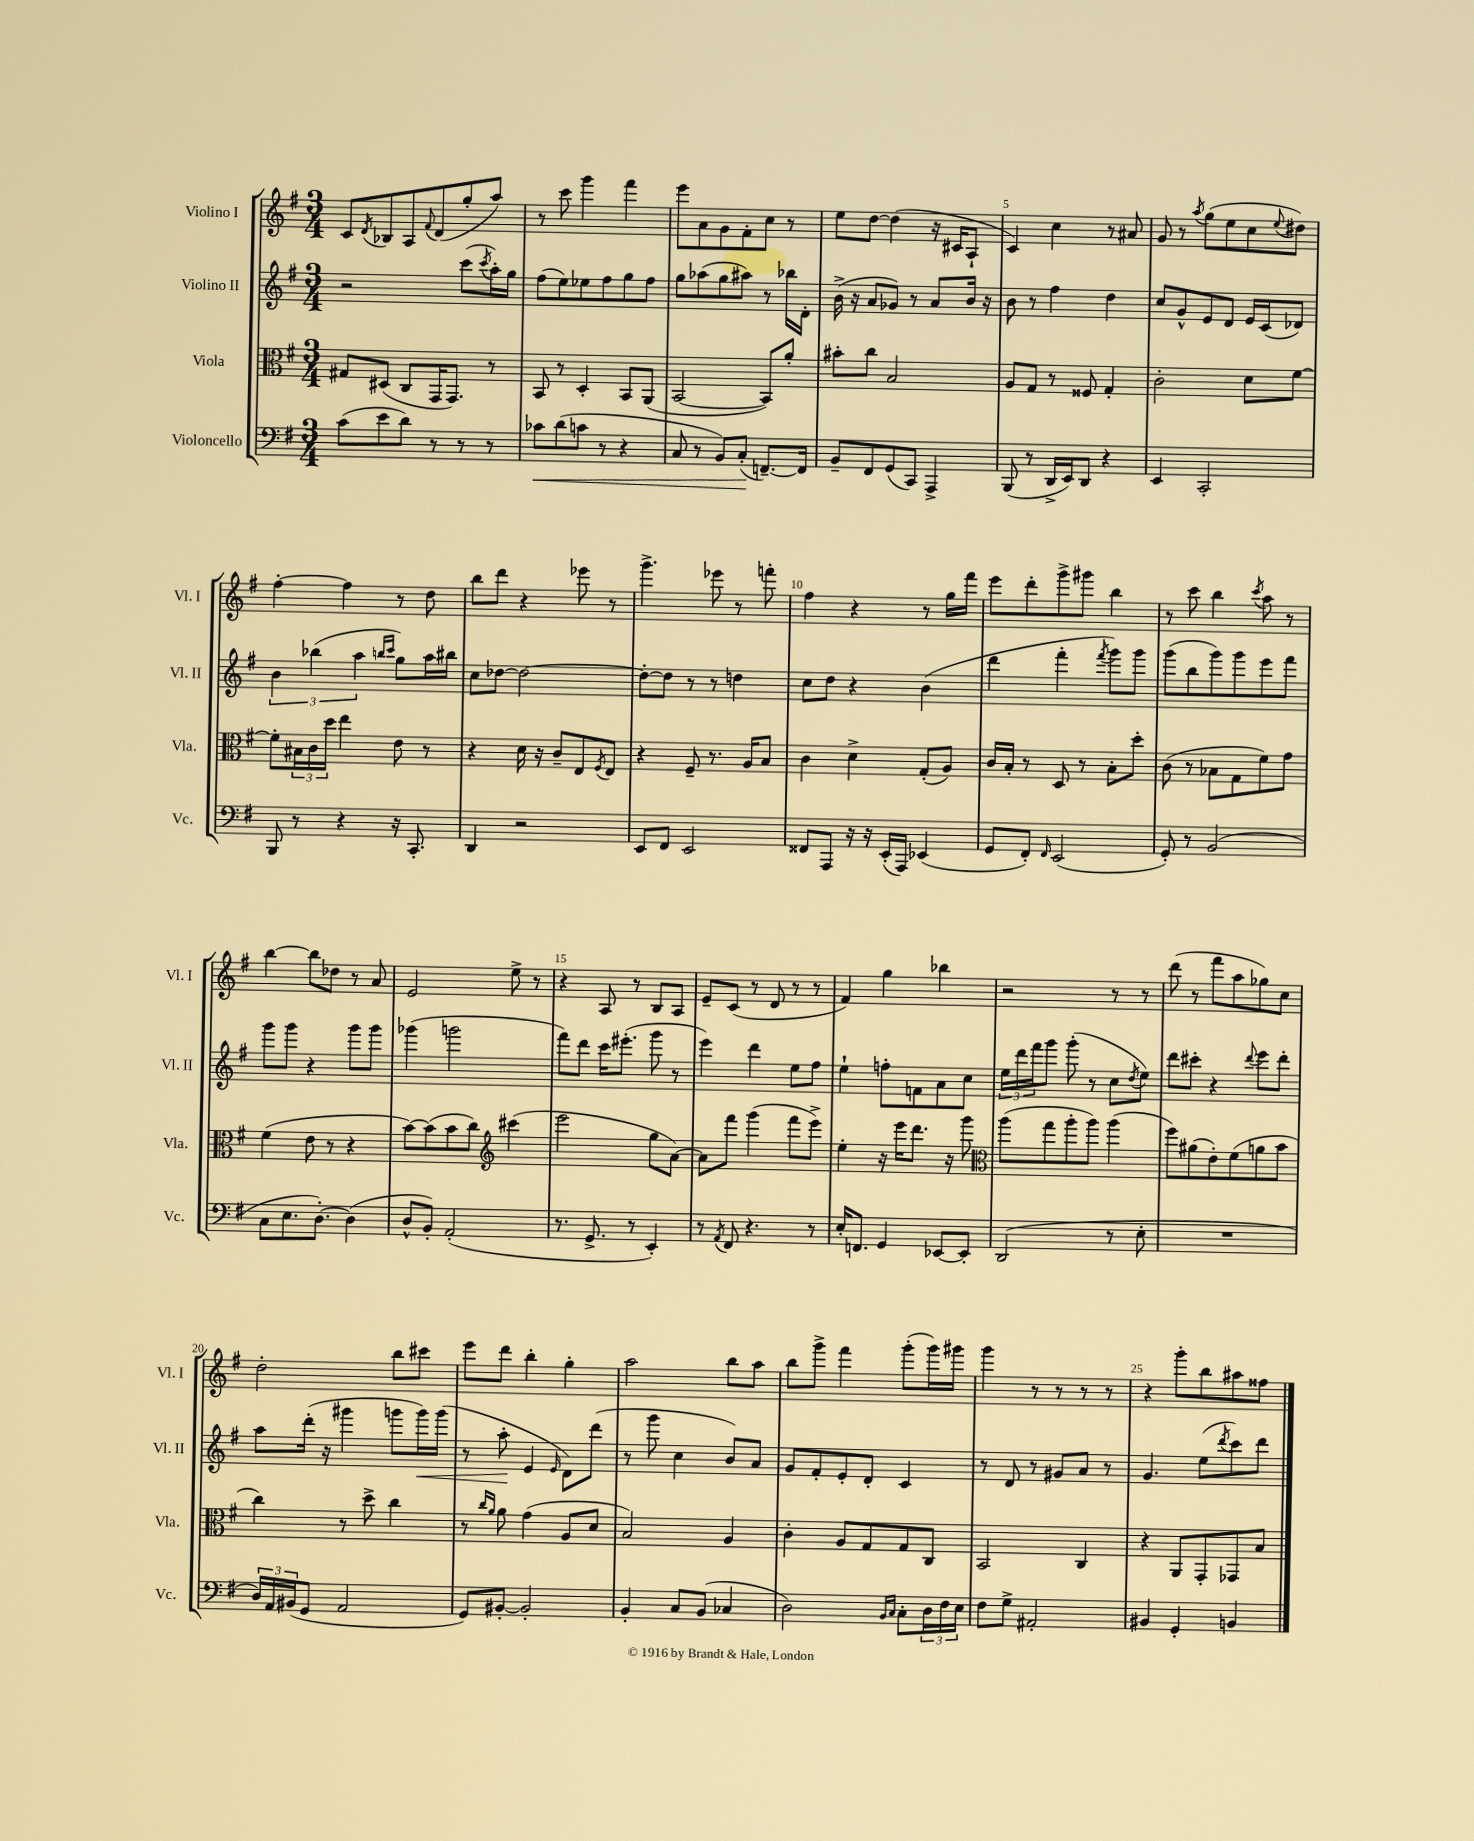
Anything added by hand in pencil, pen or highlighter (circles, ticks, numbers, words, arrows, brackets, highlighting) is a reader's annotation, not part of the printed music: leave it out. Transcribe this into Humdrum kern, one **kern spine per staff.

**kern	**dynam	**kern	**kern	**dynam	**kern
*part4	*part4	*part3	*part2	*part2	*part1
*staff4	*staff4	*staff3	*staff2	*staff2	*staff1
*I"Violoncello	*	*I"Viola	*I"Violino II	*	*I"Violino I
*I'Vc.	*	*I'Vla.	*I'Vl. II	*	*I'Vl. I
*clefF4	*	*clefC3	*clefG2	*	*clefG2
*k[f#]	*	*k[f#]	*k[f#]	*	*k[f#]
*M3/4	*	*M3/4	*M3/4	*	*M3/4
=1	=1	=1	=1	=1	=1
(8c\L	.	8G#X/L	2r	.	8c/L
.	.	.	.	.	8qd/
8e\	.	(8D#X/J	.	.	8B-X/
8d\J)	.	8C/L	.	.	8A/
.	.	.	.	.	8qqf#/
8r	.	16GG/K	.	.	(8d/
.	.	8.GG/J)	.	.	.
8r	.	.	(8ccc\L	.	8gg'/
.	.	.	8qccc/	.	.
8r	.	8r	16aa'\L)	.	8aa/J)
.	.	.	16gg\JJ	.	.
=2	=2	=2	=2	=2	=2
!	!LO:HP:b	!	!	!	!
8c-X\L	<	8BB/	(8ff#\L	.	8r
(8d\	.	8r	8ee\)	.	8ccc\
8cn\J	.	4D'/	8ee-X\	.	4ggg\
8r	.	.	8ff#\	.	.
4r	.	8BB/L	8gg\	.	4fff#\
.	.	(8AA/J	8ff#\J	.	.
=3	=3	=3	=3	=3	=3
8C/	.	[2BB/	8gg\L	.	8eee\L
8r	.	.	(8aa-X\	.	8a\
8BB/L)	.	.	8gg\	.	8g\
(8C'/J	.	.	8aa#X\J)	.	8f#'\
[8.FFn~/L)	[	8BB/L])	8r	.	8cc\J
.	.	8a'/J	16bb-X\LL	.	8r
16FF/Jk]	.	.	16d'\JJ	.	.
=4	=4	=4	=4	=4	=4
8BB~/L	.	8b#X'\L	(16b^\	.	8ee\L
.	.	.	16r	.	.
8FF#/	.	8cc\J	8a/L	.	[8dd\J
(8GG/	.	2B/	8g-X/J)	.	(4dd\]
8CC/J)	.	.	8r	.	.
4AAA^/	.	.	8a/L	.	16r
.	.	.	.	.	16c#X/KL
.	.	.	16b/Jk	.	8A`/J
.	.	.	16r	.	.
=5	=5	=5	=5	=5	=5
(8BBB/	.	8A/L	8b\	.	4c/)
8r	.	8G/J	8r	.	.
16DD^/LL	.	8r	4ff#\	.	4cc\
16EE/J)	.	.	.	.	.
8DD/J	.	8F##X/	.	.	.
4r	.	4G'/	4dd\	.	8r
.	.	.	.	.	8a#X/
=6	=6	=6	=6	=6	=6
4EE/	.	2c'\	8cc/L	.	8g/
.	.	.	8g^^/	.	8r
.	.	.	.	.	8qaa/
2CC'/	.	.	8e/	.	(8gg\L
.	.	.	8d/J	.	8ee\
.	.	8d\L	16e/LL	.	8cc\
.	.	.	(16c/J	.	.
.	.	.	.	.	8qqee/
.	.	[8f#\J	8d-X/J)	.	8dd#X\J)
!!LO:LB:g=z
=7	=7	=7	=7	=7	=7
8BBB/	.	8f#'\L]	6b\	.	[4ff#'\
8r	.	24B#X\L	.	.	.
.	.	24c\	(6bb-X\	.	.
.	.	24dd\JJ	.	.	.
4r	.	4ee\	.	.	4ff#\]
.	.	.	6aa\	.	.
.	.	.	16qqbbn/LL	.	.
.	.	.	16qqccc/JJ	.	.
16r	.	8e\	8gg\L)	.	8r
8.CC'/	.	.	.	.	.
.	.	8r	16aa\L	.	8dd\
.	.	.	16bb#X\JJ	.	.
=8	=8	=8	=8	=8	=8
4DD/	.	4r	8cc\L	.	8bb\L
.	.	.	[8dd-X\J	.	8ddd\J
2r	.	16d\	2dd-\_	.	4r
.	.	16r	.	.	.
.	.	8c~/L	.	.	.
.	.	8E/	.	.	8eee-X\
.	.	8qF#/	.	.	.
.	.	8E/J	.	.	8r
=9	=9	=9	=9	=9	=9
8EE/L	.	4r	8dd-'\L_	.	4.ggg^\
8FF#/J	.	.	8dd-\J]	.	.
2EE/	.	8F#~/	8r	.	.
.	.	8.r	8r	.	8eee-X\
.	.	.	4ddn\	.	8r
.	.	16A/KL	.	.	.
.	.	8B/J	.	.	8fffn'\
=10	=10	=10	=10	=10	=10
8FF##X/L	.	4c\	8cc\L	.	4ff#\
8AAA/J	.	.	8dd\J	.	.
16r	.	4d^\	4r	.	4r
16r	.	.	.	.	.
(16EE'/LL	.	.	.	.	.
16AAA/JJ)	.	.	.	.	.
(4EE-X/	.	(8G'/L	(4b\	.	8r
.	.	8A/J)	.	.	16gg\LL
.	.	.	.	.	16fff#\JJ
=11	=11	=11	=11	=11	=11
8GG/L	.	16c/LL	4ddd\	.	8eee\L
.	.	16B'/JJ	.	.	.
8FF#'/J)	.	8r	.	.	8ddd'\
16qqFF#/	.	.	.	.	.
(2EE/	.	8D/	4fff#'\	.	8ggg^\
.	.	8r	.	.	8ggg#X\J
.	.	.	8qfff#/	.	.
.	.	8B'\L	8ggg\L)	.	4bb\
.	.	8dd'\J	8ggg\J	.	.
=12	=12	=12	=12	=12	=12
8GG'/)	.	(8c\	(8ggg\L	.	8r
8r	.	8r	8bb\	.	8ccc\
(2BB/	.	8B-X\L	8ggg\)	.	4bb\
.	.	8G\	8ggg\	.	.
.	.	.	.	.	8qccc/
.	.	8f#\)	8eee\	.	8aa\
.	.	8g\J	8fff#\J	.	8r
!!LO:LB:g=z
=13	=13	=13	=13	=13	=13
8C\L	.	(4f#\	8ggg\L	.	[4bb\
8.E\	.	.	8ggg\J	.	.
.	.	8e\	4r	.	8bb\L]
[8.D'\J)	.	.	.	.	.
.	.	8r	.	.	8dd-X\J
(4D\]	.	4r	8ggg\L	.	8r
.	.	.	8ggg\J	.	8a/
=14	=14	=14	=14	=14	=14
8D^^/L	.	[8b\L)	(4ggg-X\	.	2e/
8BB'/J)	.	(8b\]	.	.	.
(2AA'/	.	8b\	2gggn\	.	.
.	.	8cc\J)	.	.	.
*	*	*clefG2	*	*	*
.	.	(4ccc#X\	.	.	8ee^\
.	.	.	.	.	8r
=15	=15	=15	=15	=15	=15
8.r	.	2eee\	8fff#\L)	.	4r
.	.	.	8ddd\J	.	.
8.GG^/	.	.	.	.	.
.	.	.	16ccc\KL	.	8A/
.	.	.	(8.eee#X'\J	.	.
8r	.	.	.	.	8r
4EE'/)	.	8gg\L	8ggg\	.	8B/L
.	.	[8a\J)	8r	.	8A/J
=16	=16	=16	=16	=16	=16
8r	.	8a\L]	4eee\)	.	8e~/L
8qAA/	.	.	.	.	.
8FF#/	.	8fff#\J	.	.	(8c/J
4.r	.	(4ggg\	4ddd\	.	8r
.	.	.	.	.	8d/
.	.	8fff#\L	8ee\L	.	8r
8r	.	8eee^\J)	8ff#\J	.	8r
=17	=17	=17	=17	=17	=17
16E'/KL	.	4ee'\	4ee`\	.	4f#/)
8.FFn/J	.	.	.	.	.
4GG/	.	16r	8ffn'\L	.	4gg\
.	.	16eee\KL	.	.	.
.	.	8.ddd\J	8fn\	.	.
[8EE-X/L	.	.	8a\	.	4bb-X\
.	.	16r	.	.	.
8EE-'/J]	.	8ggg\	8cc\J	.	.
=18	=18	=18	=18	=18	=18
*	*	*clefC3	*	*	*
(2DD/	.	(8aa\L	24ee\LL	.	2r
.	.	.	24ddd\	.	.
.	.	.	24fff#\J	.	.
.	.	8gg\	8ggg\J	.	.
.	.	8aa'\	(8ggg'\	.	.
.	.	8aa\J)	8r	.	.
8r	.	(4aa\	8cc\L	.	8r
.	.	.	8qdd/	.	.
8E'\	.	.	8ee\J)	.	8r
=19	=19	=19	=19	=19	=19
2.r	.	8ff#\L)	8ddd\L	.	(8ddd\
.	.	(8a#X\	8ccc#X'\J	.	8r
.	.	8e'\)	4r	.	8fff#\L
.	.	(8f#\	.	.	8aa\
.	.	.	8qqddd/	.	.
.	.	8an\	8eee\L	.	8gg-X\)
.	.	8b\J	8ddd'\J	.	8cc\J
!!LO:LB:g=z
=20	=20	=20	=20	=20	=20
24D/LL)	.	4cc\)	8aa\L	.	2dd'\
24AA/	.	.	.	.	.
(24BB#X/J	.	.	.	.	.
8GG/J	.	.	(16ddd'\Jk	.	.
.	.	.	16r	.	.
2AA/	.	8r	4ggg#X\	.	.
.	.	8dd^\	.	.	.
.	.	4cc\	8gggn\L	.	8bb\L
!	!	!	!	!LO:HP:b	!
.	.	.	16ggg\L)	<	8ccc#X\J
.	.	.	(16ggg\JJ	.	.
=21	=21	=21	=21	=21	=21
8GG/L)	.	8r	8r	.	8eee\L
.	.	16qqcc/LL	.	.	.
.	.	16qqa/JJ	.	.	.
[8BB#X'/J	.	8a\	8aa'\	.	8ddd\J
2BB#'/]	.	(4g\	4e/	[	4bb'\
.	.	.	16qqe/	.	.
.	.	8A/L	8d\L)	.	4gg'\
.	.	8d/J	(8ddd\J	.	.
=22	=22	=22	=22	=22	=22
4BB'/	.	2B/)	8r	.	2aa\
.	.	.	8ggg\	.	.
8C/L	.	.	4cc\	.	.
(8BB/J	.	.	.	.	.
4C-X/	.	4A/	8b/L)	.	8bb\L
.	.	.	8a/J	.	8aa\J
=23	=23	=23	=23	=23	=23
2D\)	.	4c'\	8g/L	.	8bb\L
.	.	.	8f#'/	.	8ggg^\J
.	.	8A/L	8e'/	.	4fff#\
.	.	8G/	8d'/J	.	.
16qqBB/LL	.	.	.	.	.
16qqC/JJ	.	.	.	.	.
8C'\L	.	8G/	4c/	.	(8ggg'\L
24D\L	.	8C/J	.	.	16ggg\L)
24F#\	.	.	.	.	.
.	.	.	.	.	16ggg#X\JJ
24E\JJ	.	.	.	.	.
=24	=24	=24	=24	=24	=24
8F#\L	.	2BB/	8r	.	4ggg\
8G^\J	.	.	8d/	.	.
2AA#X'/	.	.	8r	.	8r
.	.	.	8g#X/L	.	8r
.	.	4C/	8a/J	.	8r
.	.	.	8r	.	8r
=25	=25	=25	=25	=25	=25
4BB#X/	.	4r	4.g/	.	4r
4GG'/	.	8AA/L	.	.	8ggg'\L
.	.	8GG'/	(8ee\L	.	8bb\
.	.	.	8qddd/	.	.
4BBn/	.	8GG-X/	8ccc\)	.	8aa#X\
.	.	8B/J	8ddd\J	.	8ff##X\J
==	==	==	==	==	==
*-	*-	*-	*-	*-	*-
